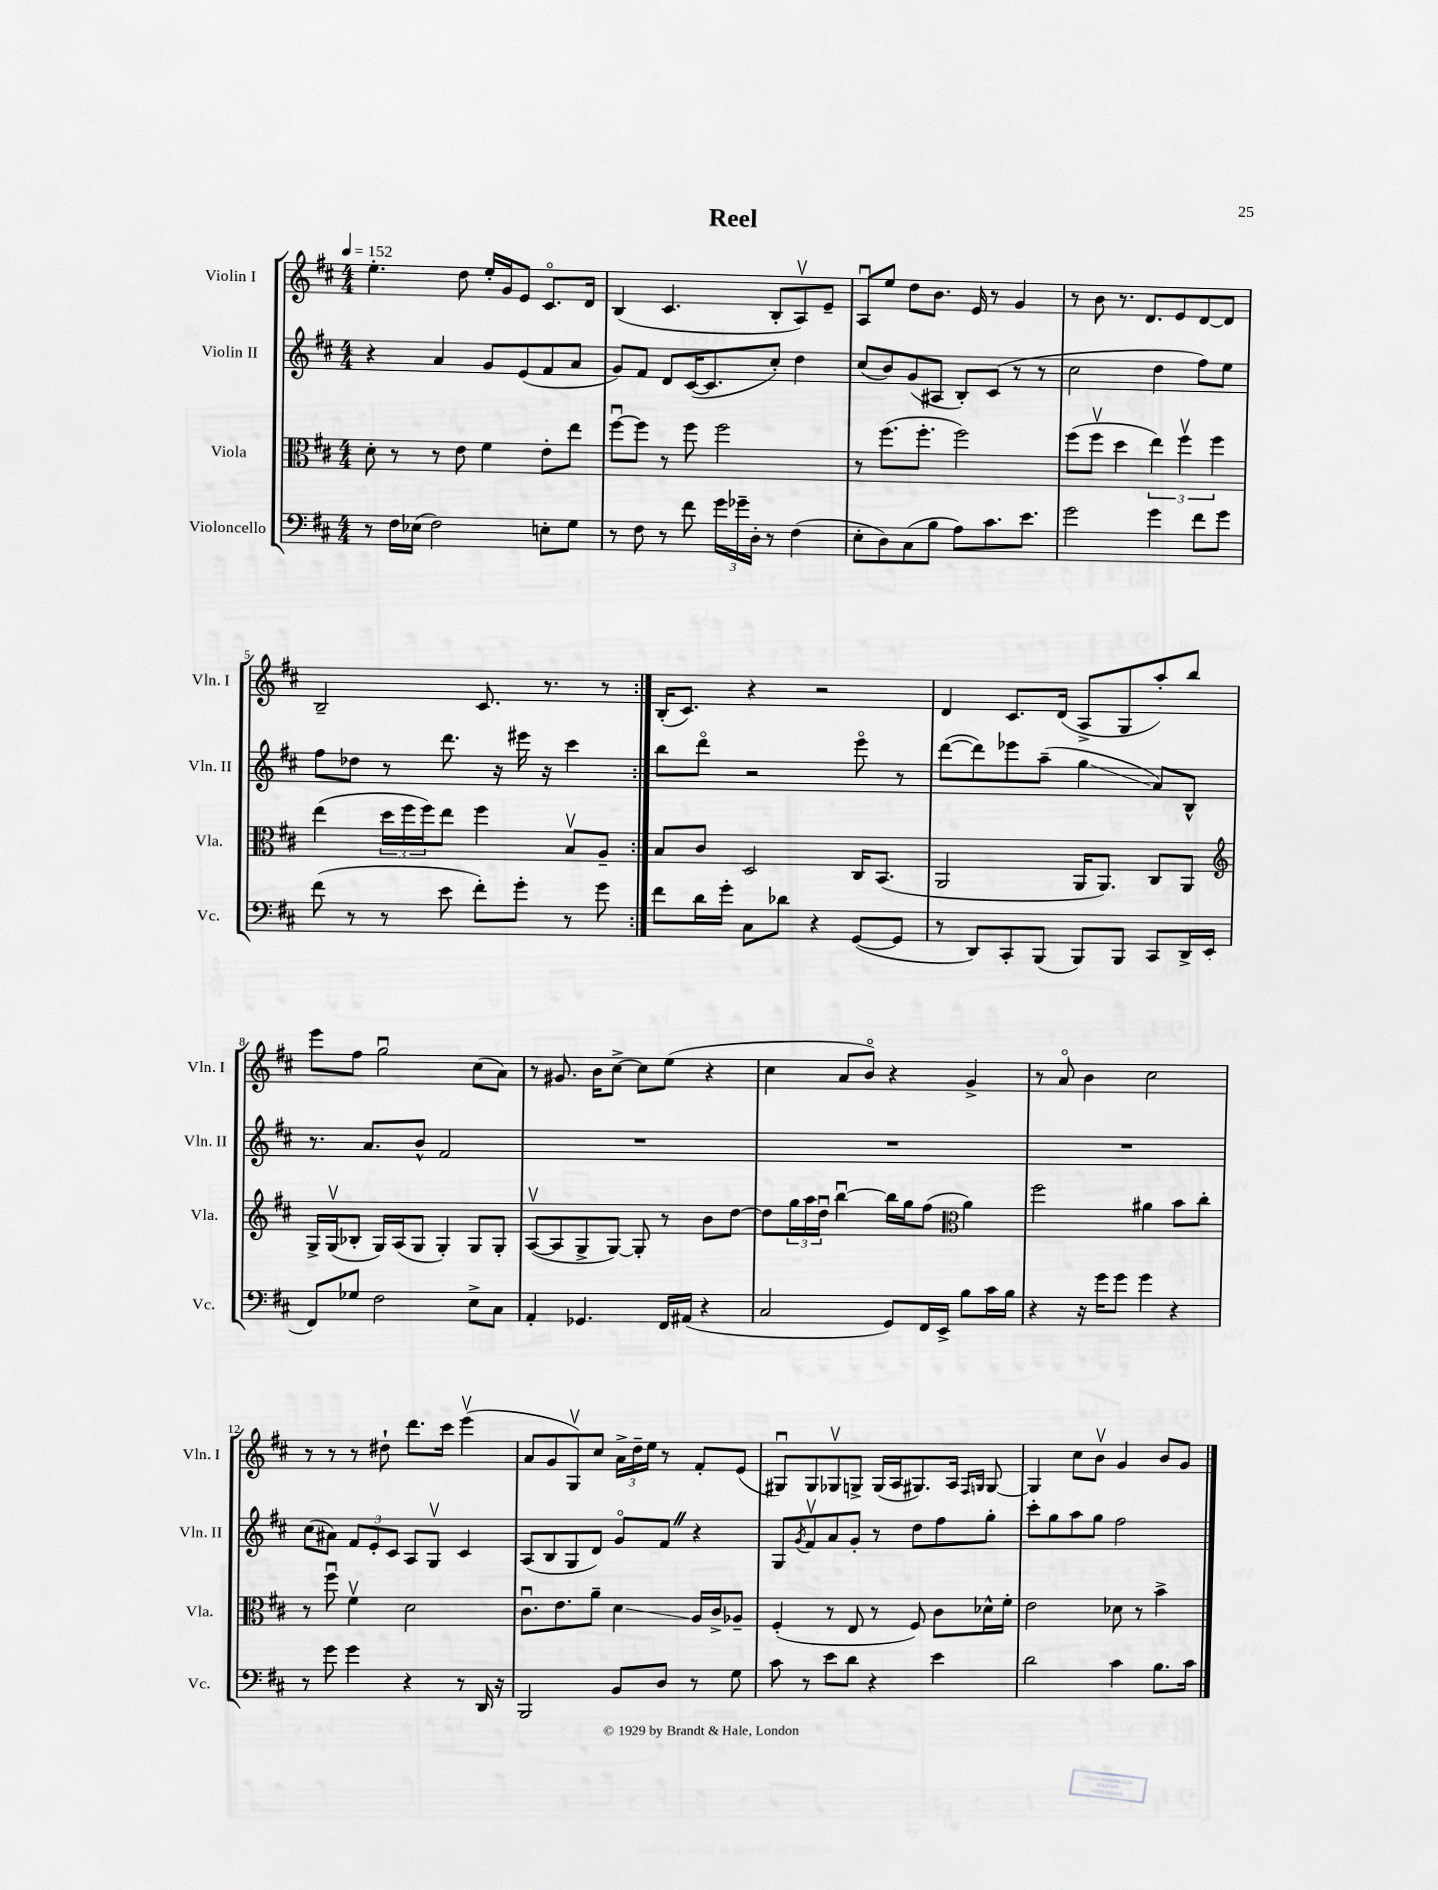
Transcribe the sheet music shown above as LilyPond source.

\header { title = "Reel" }
<<
\new StaffGroup <<
\new Staff = "s0" \with { instrumentName = "Violin I" shortInstrumentName = "Vln. I" } {
    \clef treble \key d \major \numericTimeSignature \time 4/4 \tempo 4 = 152
    \repeat volta 2 { e''4.-. d''8 e''16-. g'16 e'8 cis'8.\flageolet d'16 |
    b4( cis'4. b8-. a8\upbow) e'8-- |
    a8\downbow e''8 d''8 b'8. e'16 r8 g'4 |
    r8 b'8 r8. d'8. e'8 d'8~ d'8 |
    b2-- cis'8. r8. r8 | }
    b16-.( cis'8.) r4 r2 |
    d'4 cis'8. d'16( a8-> g8 a''8-.) b''8 |
    e'''8 fis''8 g''2\downbow cis''8( a'8) |
    r8 gis'8. b'16 cis''8~-> cis''8 e''8( r4 |
    cis''4 a'8 b'8\flageolet) r4 g'4-> |
    r8 a'8\flageolet b'4 cis''2 |
    r8 r8 r8 dis''8-! d'''8. cis'''16 e'''4\upbow( |
    a'8 g'8 g8\upbow) cis''8 \tuplet 3/2 { a'16-> d''16-- e''16 } r8 fis'8-. e'8( |
    gis8\downbow) gis8 ges8\upbow g8-> g16( a16 gis8.) a16 \grace { fis16 g16 } g8~ |
    g4 cis''8 b'8\upbow g'4 b'8 g'8 \bar "|." |
}
\new Staff = "s1" \with { instrumentName = "Violin II" shortInstrumentName = "Vln. II" } {
    \clef treble \key d \major \numericTimeSignature \time 4/4
    \repeat volta 2 { r4 a'4 g'8 e'8( fis'8 a'8 |
    g'8) fis'8 d'8 cis'16~( cis'8. cis''8-.) d''4 |
    cis''8( b'8) g'8( ais8 b8-.) cis'8( r8 r8 |
    cis''2 d''4 fis''8) e''8 |
    fis''8 des''8 r8 d'''8. r16 eis'''16 r16 cis'''4 | }
    b''8 d'''8\flageolet r2 e'''8\flageolet r8 |
    d'''8~( d'''8) ees'''8 a''8--( g''4\glissando a'8) b8-^ |
    r8. a'8. b'8-^ fis'2 |
    R1 |
    R1 |
    R1 |
    cis''8( ais'8) \tuplet 3/2 { fis'8 e'8-. cis'8 } a8 g8\upbow cis'4 |
    a8( b8 g8 d'8) g'8\flageolet fis'8 \once \override BreathingSign.text = \markup { \musicglyph "scripts.caesura.straight" } \breathe r4 |
    g8 \acciaccatura { g'8 } fis'8\upbow a'8 g'8-. r8 d''8 fis''8 g''8-. |
    cis'''8-. g''8 a''8 g''8 fis''2 \bar "|." |
}
\new Staff = "s2" \with { instrumentName = "Viola" shortInstrumentName = "Vla." } {
    \clef alto \key d \major \numericTimeSignature \time 4/4
    \repeat volta 2 { d'8-. r8 r8 e'8 fis'4 e'8-. e''8 |
    fis''8~\downbow fis''8 r8 fis''8 fis''2 |
    r8 fis''8.( fis''8.-. fis''2) |
    fis''8( fis''8\upbow d''4 \tuplet 3/2 { e''4) fis''4\upbow fis''4 } |
    e''4( \tuplet 3/2 { d''16 fis''16 fis''16) } e''8 fis''4 b8\upbow a8-- | }
    b8 cis'8 d2 cis16 b,8.( |
    a,2 a,16 a,8.) cis8 a,8 |
    \clef treble g16-> g16\upbow( bes8-. g16) a16( g8 g4-.) g8 g8-. |
    a8~\upbow( a8 g8-> g8~) g8-. r8 b'8 d''8~ |
    d''8 \tuplet 3/2 { g''16 a''16 d''16\downbow } b''4~\downbow b''16 g''16 fis''8( \clef alto a'4) |
    fis''2 ais'4 b'8 cis''8-. |
    r8 fis''8\downbow fis'4\upbow d'2 |
    cis'8.\downbow e'8. a'8-- d'4\glissando a16 cis'16-> aes8-- |
    fis4-.( r8 e8 r8 fis8) cis'8 des'16-^ fis'16-. |
    e'2 des'8 r8 b'4-> \bar "|." |
}
\new Staff = "s3" \with { instrumentName = "Violoncello" shortInstrumentName = "Vc." } {
    \clef bass \key d \major \numericTimeSignature \time 4/4
    \repeat volta 2 { r8 fis16 ees16( fis2) e8-. g8 |
    r8 fis8 r8 fis'8 \tuplet 3/2 { g'16 ges'16-- d16-. } r8 fis4( |
    e8-. d8) cis8( b8 a8) cis'8. e'8. |
    g'2 g'4 fis'8 g'8 |
    fis'8( r8 r8 e'8 fis'8-.) g'8-. r8 g'8 | }
    fis'8 d'16 g'16-. cis8 des'8 r4 g,8~( g,8 |
    r8 d,8) cis,8-. b,,8( b,,8) b,,8 cis,8 d,16-> e,16( |
    fis,8) ges8 fis2 e8-> cis8 |
    a,4-. ges,4. fis,16 ais,16( r4 |
    cis2 g,8) fis,16 e,16-> b8 cis'16 b16 |
    r4 r16 g'16 g'8 g'4 r4 |
    r8 g'8 g'4 r4 r8 d,16 r16 |
    b,,2 b,8 d8 r8 g8 |
    cis'8 r8 e'8 d'8 r4 e'4 |
    d'2 cis'4 b8. cis'16 \bar "|." |
}
>>
>>
